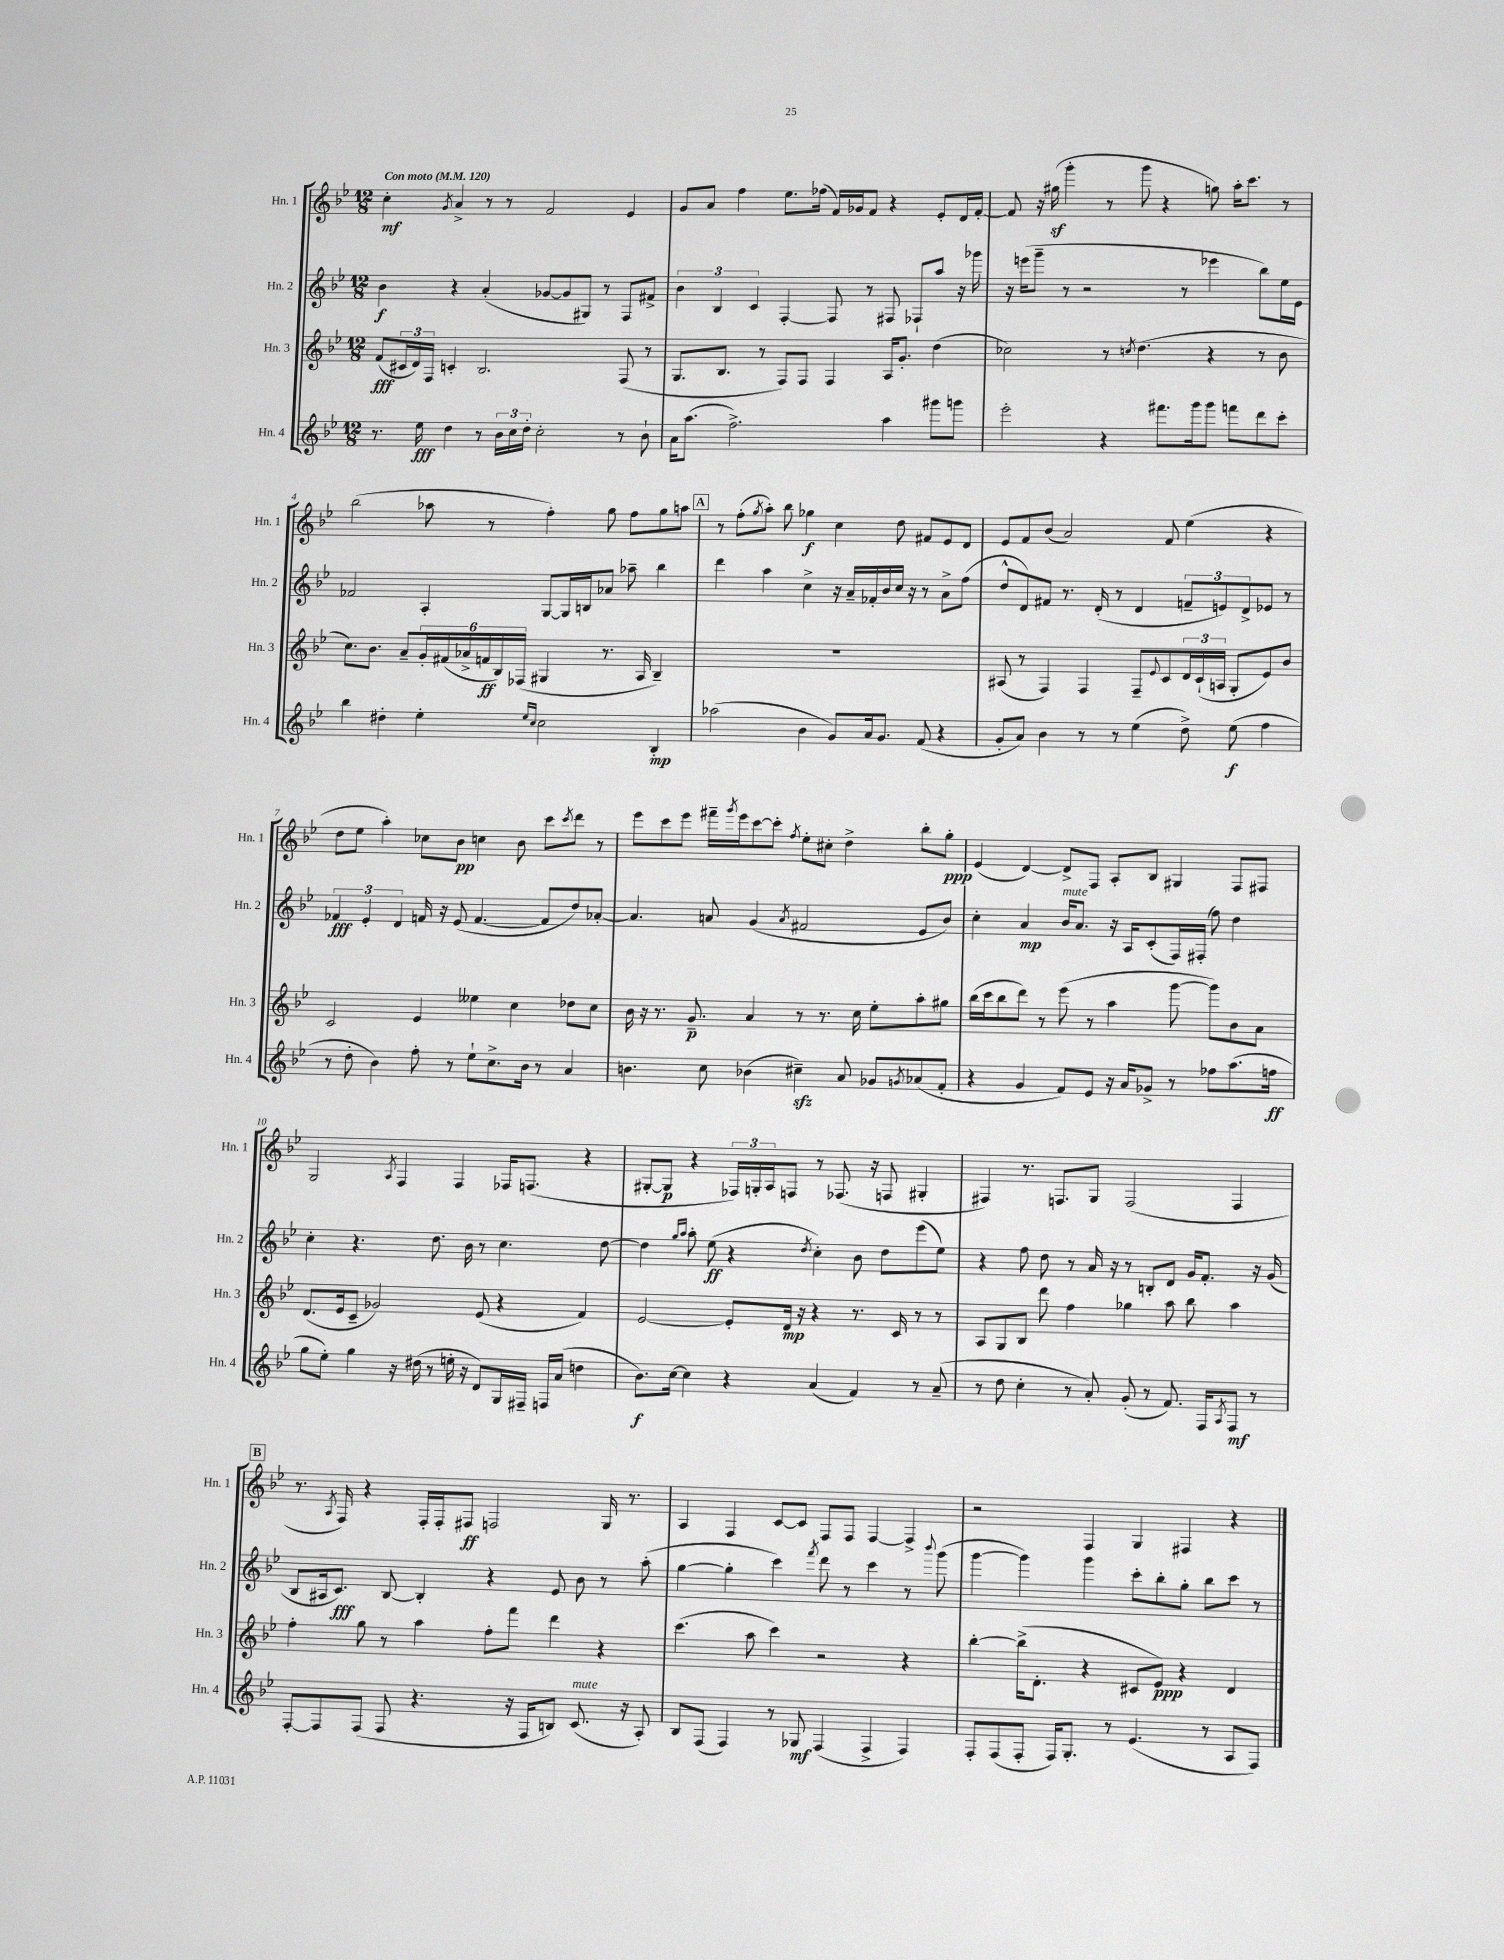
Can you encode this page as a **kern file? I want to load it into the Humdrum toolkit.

**kern	**kern	**kern	**kern
*staff4	*staff3	*staff2	*staff1
*clefG2	*clefG2	*clefG2	*clefG2
*k[b-e-]	*k[b-e-]	*k[b-e-]	*k[b-e-]
*M12/8	*M12/8	*M12/8	*M12/8
*MM120	*MM120	*MM120	*MM120
8.r	(8f/L	4b-\	4cc'\
.	24c#/L	.	.
.	24d/)	.	.
16ee-\	.	.	.
.	24F/JJ	.	.
.	.	.	8qg/
4dd\	4c'/	4r	4a^/
8r	2.B-/	(4a'/	8r
24b-\LL	.	.	8r
24cc\	.	.	.
24dd'\JJ	.	.	.
2cc'\	.	[8g-/L	2f/
.	.	8g-/]	.
.	.	8G#/J)	.
.	.	8r	.
8r	(8F/	8F/L	4e-/
8b-`\	8r	8f#^/J	.
=	=	=	=
16a\LK	8.G/L	6b-\	8g/L
(8.aa\J	.	.	.
.	.	.	8a/J
.	.	6B-/	.
.	8.B-/J	.	.
2.ff^\)	.	.	4ff\
.	.	6c/	.
.	8r	.	.
.	8F/L)	[4F'/	8.ee-\L
.	8F/J	.	.
.	.	.	(16ff-\Jk
.	4F/	8F/]	16f/LL)
.	.	.	16g-/J
.	.	8r	8f/J
4aa\	16A/LK	8F#/	4r
.	8.g'/J	.	.
.	.	8F-`/L	.
8ggg#\L	(4dd\	8aa/J	8e-'/L
8ggg\J	.	16r	16d/L
.	.	16ggg-\	[16f'/JJ
=	=	=	=
2eee-'\	2cc-\)	16r	8f/]
.	.	(16eee\LK	.
.	.	8ggg~\J	16r
.	.	.	(16gg#\
.	.	8r	4ggg'\
.	.	2r	.
4r	8r	.	8r
.	8qcc/	.	.
.	(4.dd\	.	8ggg\
8.fff#\L	.	.	4r
.	.	8r	.
16ggg\k	.	.	.
8ggg\J	4r	4eee-\	8gg\)
8fff\L	.	.	16aa'\LK
.	.	.	8.ccc\J
8ddd\	8r	8bb-\L)	.
8ccc'\J	8b-\	16ee-\L	8r
.	.	16e-\JJ	.
=	=	=	=
4bb-\	8.cc\L)	2f-/	(2bb-\
.	8.b-\J	.	.
4dd#'\	.	.	.
.	8a~/L	.	.
4ee-'\	24g'/L	4A'/	8aa-\
.	(24f#/	.	.
.	24a-^/	.	.
.	24f/	.	8r
.	24B-/)	.	.
.	(24F-/JJ	.	.
16qqee-/LL	.	.	.
16qqcc/JJ	.	.	.
2cc\	4G#/	[8G/L	4ff'\)
.	.	16G/]L	.
.	.	16B/J	.
.	8.r	8a-/J	8gg\
.	.	8aa-~\	8ff\L
.	16A/	.	.
4B-'/	4B-~/)	4bb-\	8gg\
.	.	.	8aa\J
=	=	=	=
(2aa-\	1.r	4ddd\	8r
.	.	.	(8ff'\L
.	.	.	8qgg/
.	.	4aa\	8aa'\J)
.	.	.	8bb-\
4b-\	.	4cc^\	4gg-\
8g/L)	.	16r	4cc\
.	.	16a~/LL	.
16a/k	.	16f-'/	.
8.g/J	.	16b-/	.
.	.	16cc/JJ	8dd\
.	.	16r	.
(8f/	.	8r	8f#/L
4r	.	8a^\L	8e-/
.	.	(8ff\J	8d/J
=	=	=	=
8g'/L	(8A#/	8dd^^/L	8e-/L
8a/J)	8r	8d/)	8f/
4b-\	4F/)	8f#/J	(8b-/J
.	.	8.r	2a/)
8r	4F/	.	.
.	.	(16d'/	.
8r	.	8r	.
(4ee-\	8F~/L	4d/	.
.	8qqe-/	.	.
.	8c/	.	8f/
8dd^\)	24d/L	12f~/L	(4ee-\
.	(24c`/	.	.
.	24A/JJ	12e/)	.
(8ee-\	8G'/L	.	.
.	.	12d^/	.
4ff\	8e-/)	8e-/J	4r
.	8b-/J	8r	.
=	=	=	=
8r	2c/	6f-/	8dd\L
8dd'\	.	.	8ee-\J
.	.	6e-'/	.
4b-\)	.	.	4aa'\)
.	.	6d/	.
8ff'\	4e-/	16f/	8cc-\L
.	.	16r	.
8r	.	(8e-/	8b-\J
8ee-`\L	4ee--\	[4.f/	4cc\
8.cc^\	.	.	.
.	4cc\	.	8b-\
16b-\Jk	.	.	.
8r	.	8f/]L	8ccc\L
.	.	.	8qccc/
4a/	8dd-\L	8dd/)	8ddd\J
.	8cc\J	[8a-'/J	8r
=	=	=	=
4.b\	16b-\	4.a-/]	8eee-\L
.	16r	.	.
.	8.r	.	8ccc\
.	.	.	8eee-\J
.	8.g~/	.	.
8cc\	.	8a/	16fff#~\LL
.	.	.	8qggg/
.	.	.	16eee-\J
(4b-\	4a/	(4g/	[8ccc\
.	.	.	8ccc'\]J
.	.	8qa/	8qff/
4cc#~\)	8r	2f#/	8ee-'\L
.	8.r	.	8cc#'\J
8a/	.	.	4dd^\
.	16cc\	.	.
8g-/L	8ee-'\L	.	.
8qg/	.	.	.
(8a-/	8aa'\	8e-/L	8bb-'\L
8f'/J	8gg#\J	8b-/J)	8gg'\J
=	=	=	=
4r	(16bb-\LL	4cc'\	(4e-/
.	16ccc\J	.	.
.	8bb-\	.	.
4g/	8ddd\J)	4a/	[4d/)
.	8r	.	.
8f/L)	(8eee-\	16b-/LK	8d^/]L
.	.	8.a/J	.
8e-/J	8r	.	8F/J
16r	4aa\	16r	8A'/L
16a/LK	.	16A/LK	.
8g-^/J	.	(8c'/	8B-/J
8r	[8ggg\	16F/L)	4G#/
.	.	(16F#'/JJ	.
8ff-\L	8ggg\]L)	8ff\)	.
(8.aa\	8b-\	4dd\	8F/L
.	8a\J	.	8F#/J
16ff\Jk	.	.	.
=	=	=	=
8gg\L	(8.d/L	4cc'\	2G/
8ee-'\J)	.	.	.
.	16e-/k	.	.
4gg\	8c~/J	4.r	.
.	2g-/)	.	.
.	.	.	8qA/
16r	.	.	4F/
(16dd#\	.	.	.
8r	.	8.dd\	.
16ee'\	.	.	4F/
16r	.	16b-\	.
8d/L)	(8e-/	8r	.
16G/L	4r	4.cc\	16F-/LK
16F#~/JJ	.	.	(8.F/J
16F/LL	.	.	.
(16a/JJ	.	.	.
4dd\	4f/)	.	4r
.	.	[8dd\	.
=	=	=	=
8.b-\L)	[2e-/	4dd\]	[8G#'/L
.	.	.	8G#/]J
[16cc\Jk	.	.	.
.	.	16qqgg/LL	.
.	.	16qqaa/JJ	.
4cc\]	.	8aa'\	4r
.	.	(8ee-\	.
4r	8e-'/]L	4r	24F-/LL)
.	.	.	24G'/
.	.	.	24A/J
.	16d/Jk	.	8F/J
.	16r	.	.
.	.	8qdd/	.
(4a/	4r	4cc'\)	8r
.	.	.	(8.F-/
4f/)	8.r	8b-\	.
.	.	.	16r
.	.	8dd\L	8F/
.	16c/	.	.
8r	8r	(8eee-\	4G#'/
(8a~/	8r	8ee-\J)	.
=	=	=	=
8r	8A/L	4r	4F#/)
8dd\	8G/	.	.
4cc'\	8B-/J	8ff\	8.r
.	8ddd\	8dd\	.
.	.	.	8.F/L
8r	4ff\	8r	.
8a'/)	.	16a/	8G/J
.	.	16r	.
(8g'/	4gg-\	8r	(2F/
8r	.	8B'/L	.
8.f/)	8aa\	8d/J	.
.	8bb-\	16g/LK	.
16F/LK	.	8.f'/J	.
8qA/	.	.	.
8F/J	4aa\	.	4F/
8r	.	16r	.
.	.	(16g/	.
=	=	=	=
[8F'/L	4ff'\	8B-/L	8.r
8F/]	.	16A#/k	.
.	.	.	8qA/
.	.	8.c/J)	16F/)
(8F/J	8gg\	.	4r
8F/	8r	[8B-/	.
4.r	4aa\	4B-'/]	16F'/LL
.	.	.	16F'/J
.	.	.	8F#/J
.	8ff'\L	4r	2F/
16r	8fff\J	.	.
16F/LK	.	.	.
8B/J)	4ddd\	8e-/	.
(8.c/	.	8b-\	.
.	4r	8r	16G/
16r	.	.	8.r
8A'/)	.	(8aa'\	.
=	=	=	=
8B-/L	(4.ccc\	[4gg\	4A/
(8F/J	.	.	.
4F/)	.	4gg'\]	4F/
.	8aa\	.	.
8r	4ccc\)	4ccc\)	[8c/L
8G-/	.	.	8c/]J
.	.	8qfff/	.
(4F/	2r	8ddd\	8F/L
.	.	8r	8F/J
4F^/	.	4ccc\	[4F/
4F/)	4r	8r	4F^/]
.	.	8qqbbb-/	.
.	.	(8ggg\	.
=	=	=	=
8F'/L	[4bb-'\	[4ggg\	2r
(8F/	.	.	.
8F'/J	(16bb-^\]LK	4ggg\])	.
.	8.d'\J	.	.
16F/LK)	.	.	.
8.G'/J	.	.	.
.	4r	4ggg\	4F/
8r	.	.	.
(4.e-/	8c#/L	8ccc'\L	4G/
.	8e-/J)	8bb-'\	.
.	4r	8gg'\J	4F#/
8r	.	8bb-\L	.
8A/L	4d/	8ccc\J	4r
8F/J)	.	8r	.
==	==	==	==
*-	*-	*-	*-
